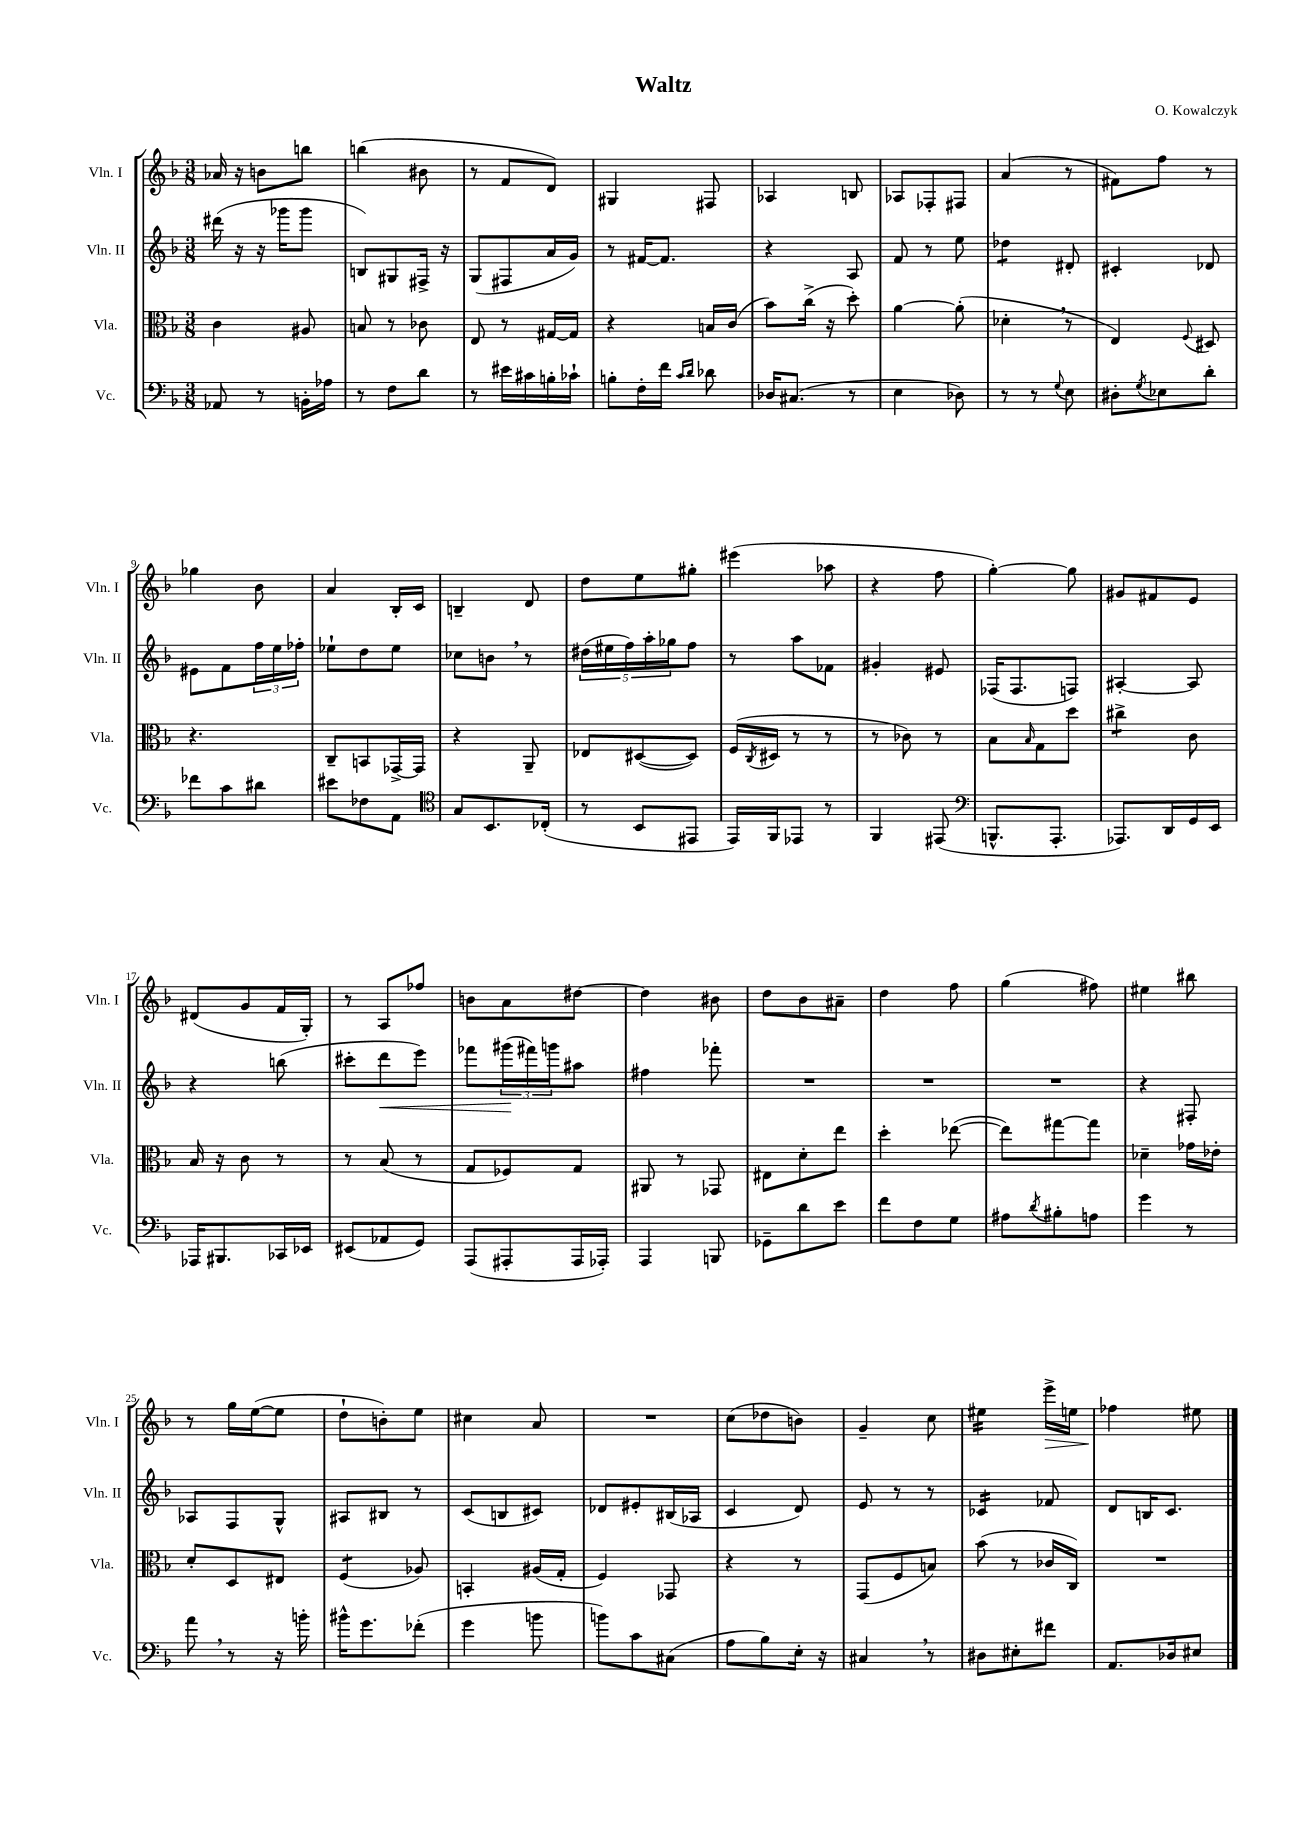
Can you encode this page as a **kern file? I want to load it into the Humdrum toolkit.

**kern	**kern	**kern	**kern
*staff4	*staff3	*staff2	*staff1
*clefF4	*clefC3	*clefG2	*clefG2
*k[b-]	*k[b-]	*k[b-]	*k[b-]
*M3/8	*M3/8	*M3/8	*M3/8
8AA-	4c	(16ddd#	16a-
.	.	16r	16r
8r	.	16r	8b
.	.	16ggg-	.
16BB'	8A#	8ggg-	8bb
16A-	.	.	.
=	=	=	=
8r	8B	8B)	(4bb
8F	8r	8G#	.
8d	8c-	16F#^	8b#
.	.	16r	.
=	=	=	=
8r	8E	(8G	8r
16e#	8r	8F#	8f
16c#	.	.	.
16B'	[16G#	16a	8d)
16c-`	16G#]	16g)	.
=	=	=	=
8B'	4r	8r	4G#
16F'	.	[16f#	.
16f	.	8.f#]	.
16qqc	.	.	.
16qqd	.	.	.
8d-	16B	.	8F#
.	(16c	.	.
=	=	=	=
16D-	8b-)	4r	4A-
(8.C#	.	.	.
.	(16cc^	.	.
.	16r	.	.
8r	8dd')	8A	8B
=	=	=	=
4E	[4a	8f	8A-
.	.	8r	8F-'
8D-)	(8a']	8ee	8F#
=	=	=	=
8r	4d-'	4dd-	(4a
8r	.	.	.
8qqG	.	.	.
8E	8r	8d#'	8r
=	=	=	=
8D#'	4E)	4c#'	8f#)
8qG	.	.	.
8E-	.	.	8ff
.	8qqF	.	.
8d'	8D#	8d-	8r
=	=	=	=
8f-	4.r	8e#	4gg-
8c	.	8f	.
8d#	.	24ff	8b-
.	.	24ee	.
.	.	24ff-'	.
=	=	=	=
8e#	8C~	8ee-`	4a
8F-	8BB	8dd	.
8AA	[16GG-^	8ee-	16B-'
.	16GG-]	.	16c
=	=	=	=
*clefC4	*	*	*
8G	4r	8cc-	4B~
8.BB-	.	8b	.
.	8AA~	8r	8d
(16C-'	.	.	.
=	=	=	=
8r	8E-	(20dd#	8dd
.	.	20ee#	.
.	.	20ff)	.
8BB-	([8D#	.	8ee
.	.	20aa'	.
.	.	20gg-	.
8EE#	8D#])	8ff	8gg#'
=	=	=	=
16EE)	(16F	8r	(4eee#
.	8qC	.	.
16FF	16D#	.	.
8EE-	8r	8aa	.
8r	8r	8f-	8aa-
=	=	=	=
4FF	8r	4g#'	4r
.	8c-)	.	.
(8EE#	8r	8e#	8ff
=	=	=	=
*clefF4	*	*	*
8.BBB^^	8B-	(16F-	[4gg')
.	.	8.F-	.
.	16qqB-	.	.
.	8G	.	.
8.AAA'	.	.	.
.	8dd	8F)	8gg]
=	=	=	=
8.AAA-)	4cc#^	[4A#'	8g#
.	.	.	8f#
16DD	.	.	.
16GG	8c	8A#]	8e
16EE	.	.	.
=	=	=	=
16AAA-	16B-	4r	(8d#
8.BBB#	16r	.	.
.	8c	.	8g
16CC-	8r	(8bb	16f
16EE-	.	.	16G')
=	=	=	=
(8EE#	8r	8ccc#'	8r
8AA-	(8B-	8ddd	8A
8GG)	8r	8eee)	8ff-
=	=	=	=
(8AAA	8G	8fff-	8b
8AAA#'	8F-)	(24ggg#	8a
.	.	24fff#)	.
.	.	24ggg	.
16AAA#	8G	8aa#	[8dd#
16AAA-')	.	.	.
=	=	=	=
4AAA	8AA#	4ff#	4dd#]
.	8r	.	.
8BBB	8GG-	8fff-'	8b#
=	=	=	=
8GG-~	8E#	4.r	8dd
8d	8d'	.	8b-
8e	8ee	.	8a#~
=	=	=	=
8f	4dd'	4.r	4dd
8F	.	.	.
8G	([8ee-	.	8ff
=	=	=	=
8A#	8ee-])	4.r	(4gg
8qd	.	.	.
8B#'	[8gg#	.	.
8A	8gg#]	.	8ff#)
=	=	=	=
4g	4d-~	4r	4ee#
8r	16g-	8F#'	8bb#
.	16e-'	.	.
=	=	=	=
8a	8d'	8A-	8r
8r	8D	8F	16gg
.	.	.	([16ee
16r	8E#	8G^^	8ee]
16b'	.	.	.
=	=	=	=
16b#^^	(4F	8A#	8dd`
8.g	.	.	.
.	.	8B#	8b')
(8f-'	8A-)	8r	8ee
=	=	=	=
4g	4BB'	(8c	4cc#
.	.	8B	.
8b	(16A#	8c#)	8a
.	16G'	.	.
=	=	=	=
8b)	4F)	8d-	4.r
8c	.	8e#'	.
(8C#	8GG-	(16B#	.
.	.	16A-	.
=	=	=	=
8A	4r	4c	(8cc
8B-)	.	.	8dd-
16E'	8r	8d)	8b)
16r	.	.	.
=	=	=	=
4C#	(8GG	8e	4g~
.	8F	8r	.
8r	8B)	8r	8cc
=	=	=	=
8D#	(8b-	4c-	4ee#
8E#'	8r	.	.
8f#	16c-	8f-	16eee^
.	16C)	.	16ee
=	=	=	=
8.AA	4.r	8d	4ff-
.	.	16B	.
16D-	.	8.c	.
8E#	.	.	8ee#
==	==	==	==
*-	*-	*-	*-
